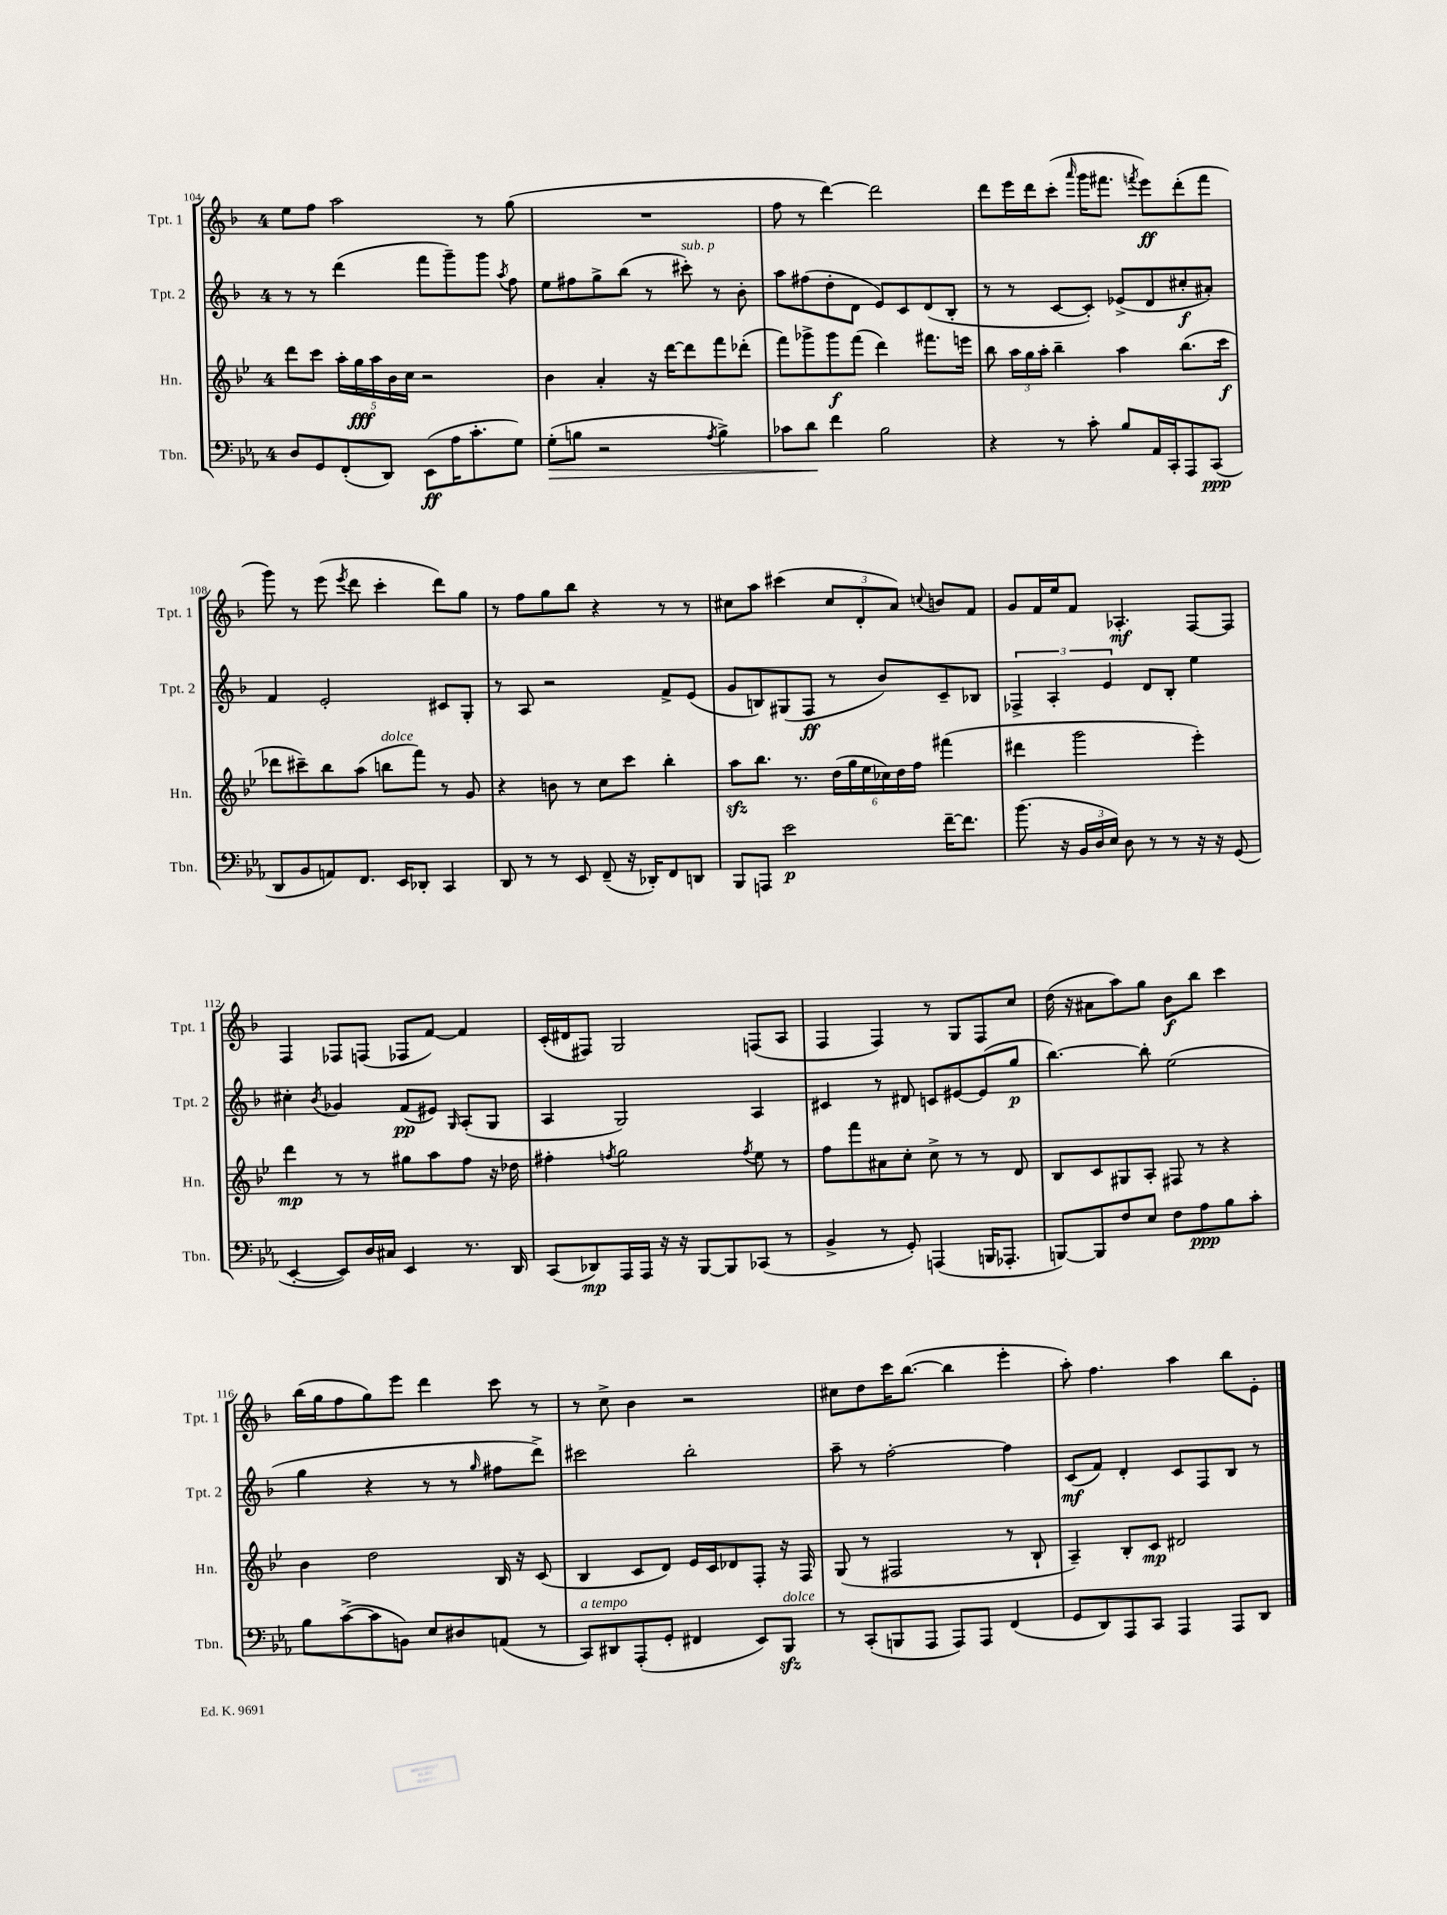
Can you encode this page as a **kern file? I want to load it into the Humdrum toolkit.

**kern	**kern	**kern	**kern
*staff4	*staff3	*staff2	*staff1
*clefF4	*clefG2	*clefG2	*clefG2
*k[b-e-a-]	*k[b-e-]	*k[b-]	*k[b-]
*M4/4	*M4/4	*M4/4	*M4/4
8D/L	8ddd\L	8r	8ee\L
8GG/	8ccc\J	8r	8ff\J
(8FF'/	20aa'\LL	(4ddd\	2aa\
.	20gg\	.	.
.	20aa\	.	.
8DD/J)	.	.	.
.	20b-\	.	.
.	20cc\JJ	.	.
(8EE-\L	2r	8fff\L	.
16A-\K	.	8ggg~\)	.
8.c'\	.	.	.
.	.	8ggg\J	8r
.	.	8qaa/	.
8G\J)	.	8ff\	(8gg\
=	=	=	=
(8G'\L	4b-\	8ee\L	1r
8B\J	.	8ff#\	.
2r	4a'/	8gg^\	.
.	.	(8bb-\J	.
.	16r	8r	.
.	[16ddd\LK	.	.
.	8ddd\]	8ccc#'\)	.
8qA-/	.	.	.
4B^\)	8fff\	8r	.
.	(8ddd-'\J	8b-'\	.
=	=	=	=
8c-\L	8fff\L)	8aa\L	8ff\
8d\J	8ggg-^\	(8ff#\	8r
4f\	8ggg-\	8dd'\	[4ddd\)
.	(8fff\J	8d\J	.
2B-\	4ddd\)	8e/L)	2ddd\]
.	.	8c/	.
.	8.fff#\L	(8d/	.
.	.	8B-'/J	.
.	16eee\Jk	.	.
=	=	=	=
4r	8bb-\	8r	8ddd\L
.	24aa\LL	8r	16eee\L
.	24gg\	.	.
.	.	.	16ddd\J
.	24aa'\JJ	.	.
8r	4bb-~\	[8c/L	(8ccc'\J
.	.	.	16qqaaa/
8c'\	.	8c'/]J)	16ggg\LK
.	.	.	8.fff#\J
8B-/L	4aa\	(8e-^/L	.
.	.	.	8qfff/
16AA-/L	.	8d/	8eee\L)
16CC'/J	.	.	.
8AAA-/	(8.bb-\L	8cc#'/	(8ddd'\
(8CC/J	.	8a#'/J)	8fff\J
.	16ccc\Jk	.	.
=	=	=	=
8DD/L	8ddd-\L	4f/	8ggg\)
8BB-/	8ccc#~\)	.	8r
8AA/)	8bb-\	2e'/	(8eee\
.	.	.	8qeee/
8.FF/J	(8aa\J	.	8ddd\
.	8bb\L	.	4ccc'\
16EE-/LK	.	.	.
8DD-'/J	8fff\J)	.	.
4CC/	8r	8c#/L	8ddd\L)
.	8g/	8G'/J	8gg\J
=	=	=	=
8DD/	4r	8r	8r
8r	.	8A/	8ff\L
8r	8b\	2r	8gg\
8EE-/	8r	.	8bb-\J
(8FF~/	8cc\L	.	4r
16r	8ccc\J	.	.
16DD-'/LK)	.	.	.
8FF/	4bb-'\	8f^/L	8r
8DD/J	.	(8e/J	8r
=	=	=	=
8BBB-/L	8aa\L	8g/L	8cc#\L
8AAA/J	8.bb-\J	8B/)	8aa\J
2e-\	.	(8G#/	(4ccc#\
.	8.r	.	.
.	.	8F/J	.
.	(24dd\LL	8r	12cc#/L
.	24gg\	.	.
.	24ee-\	.	12d'/
.	24cc-\)	8b-/L)	.
.	24dd\	.	12a/J)
.	24ff\JJ	.	.
.	.	.	8qqcc/
[16f~\LK	(4fff#\	8c~/	8b/L
8.f\]J	.	.	.
.	.	8B-/J	8f/J
=	=	=	=
(8.b-\	4ddd#\	6F-^/	8g/L
.	.	.	16f/L
.	.	6A'/	.
16r	.	.	16ee/J
24BB-/LL	2ggg\	.	8f/J
24D/	.	.	.
24E-/JJ)	.	6e/	.
8D\	.	.	4.A-'/
8r	.	8d/L	.
8r	.	8B-'/J	.
16r	4eee-'\)	4ee\	[8F/L
16r	.	.	.
(8GG/	.	.	8F/]J
=	=	=	=
[4EE-'/	4ddd\	4cc#'\	4F/
.	.	8qb-/	.
8EE-/]L)	8r	4g-/	8F-/L
16D/L	8r	.	(8F/J
16C#/JJ	.	.	.
4EE-/	8gg#\L	(8f/L	8F-/L
.	8aa\	8e#/J)	[8f/J)
.	.	16qqG/	.
8.r	8ff\J	(8A'/L	4f/]
.	16r	8G/J	.
16DD/	16dd-\	.	.
=	=	=	=
(8CC/L	4ff#'\	4A/	(16c'/LL
.	.	.	16d#/J
8DD-/)	.	.	8F#/J)
.	8qff/	.	.
16AAA-/L	2gg\	2G/)	2G/
16AAA-/JJ	.	.	.
16r	.	.	.
16r	.	.	.
[8BBB-/L	.	.	.
8BBB-/]	.	.	.
.	8qff/	.	.
(8CC-/J	8ee-\	4A/	(8F/L
8r	8r	.	8A/J
=	=	=	=
4BB-^/	8ff\L	4c#/	4F/
.	8fff\	.	.
8r	8a#\	8r	4F/)
8GG'/)	8cc'\J	8d#/	.
(4AAA/	8cc^\	8c/L	8r
.	8r	[8e#/	8G/L
16BBB/LK	8r	(8e#/]	8F/
8.AAA-'/J	.	.	.
.	8d/	8gg/J	8cc/J
=	=	=	=
[8BBB/L)	8B-/L	[4.bb-\)	(16dd\
.	.	.	16r
8BBB/]	8c/	.	8a#\L
8F/	8G#/	.	8aa\)
8E-/J	8A'/J	8bb-'\]	8gg\J
8F\L	8F#/	(2ee\	8b-\L
8A-\	8r	.	8bb-\J
8B-\	4r	.	4ccc\
8c'\J	.	.	.
=	=	=	=
8B-\L	4b-\	4gg\	(16bb-\LL
.	.	.	16gg\J
([8c^\	.	.	8ff\
8c\]	2dd\	4r	8gg\)
8BB\J)	.	.	8eee\J
8E-/L	.	8r	4ddd\
8D#/	.	8r	.
.	.	16qqgg/	.
(8AA/J	16B-/	8ff#\L	8ccc\
.	16r	.	.
8r	(8c/	8ddd^\J)	8r
=	=	=	=
8CC/L)	4B-/	2ccc#\	8r
8DD#/	.	.	8cc^\
(8AAA-'/	8c/L	.	4b-\
8GG'/J	8d/J)	.	.
4FF#/	16e-/LL	2bb-'\	2r
.	16c/J	.	.
.	8d-/	.	.
8EE-/L)	8F'/J	.	.
8BBB-/J	16r	.	.
.	16F/	.	.
=	=	=	=
8r	(8G/	8aa~\	8cc#\L
(8CC'/L	8r	8r	8dd\
8BBB/	2F#/	[2ff'\	16ccc\K
.	.	.	([8.bb-\J
8AAA-/J	.	.	.
8AAA-/L)	.	.	4bb-\]
8AAA-/J	.	.	.
(4FF/	8r	4ff\]	4eee'\
.	8B-`/	.	.
=	=	=	=
8GG/L	4A~/)	(8c/L	8aa'\)
8DD/)	.	8f/J)	4.ff\
8AAA-/	8B-'/L	4d'/	.
8CC/J	8c/J	.	.
4AAA-/	2d#/	8c/L	4aa\
.	.	8F/	.
8AAA-/L	.	8B-/J	8bb-\L
8DD/J	.	8r	8e'\J
==	==	==	==
*-	*-	*-	*-
